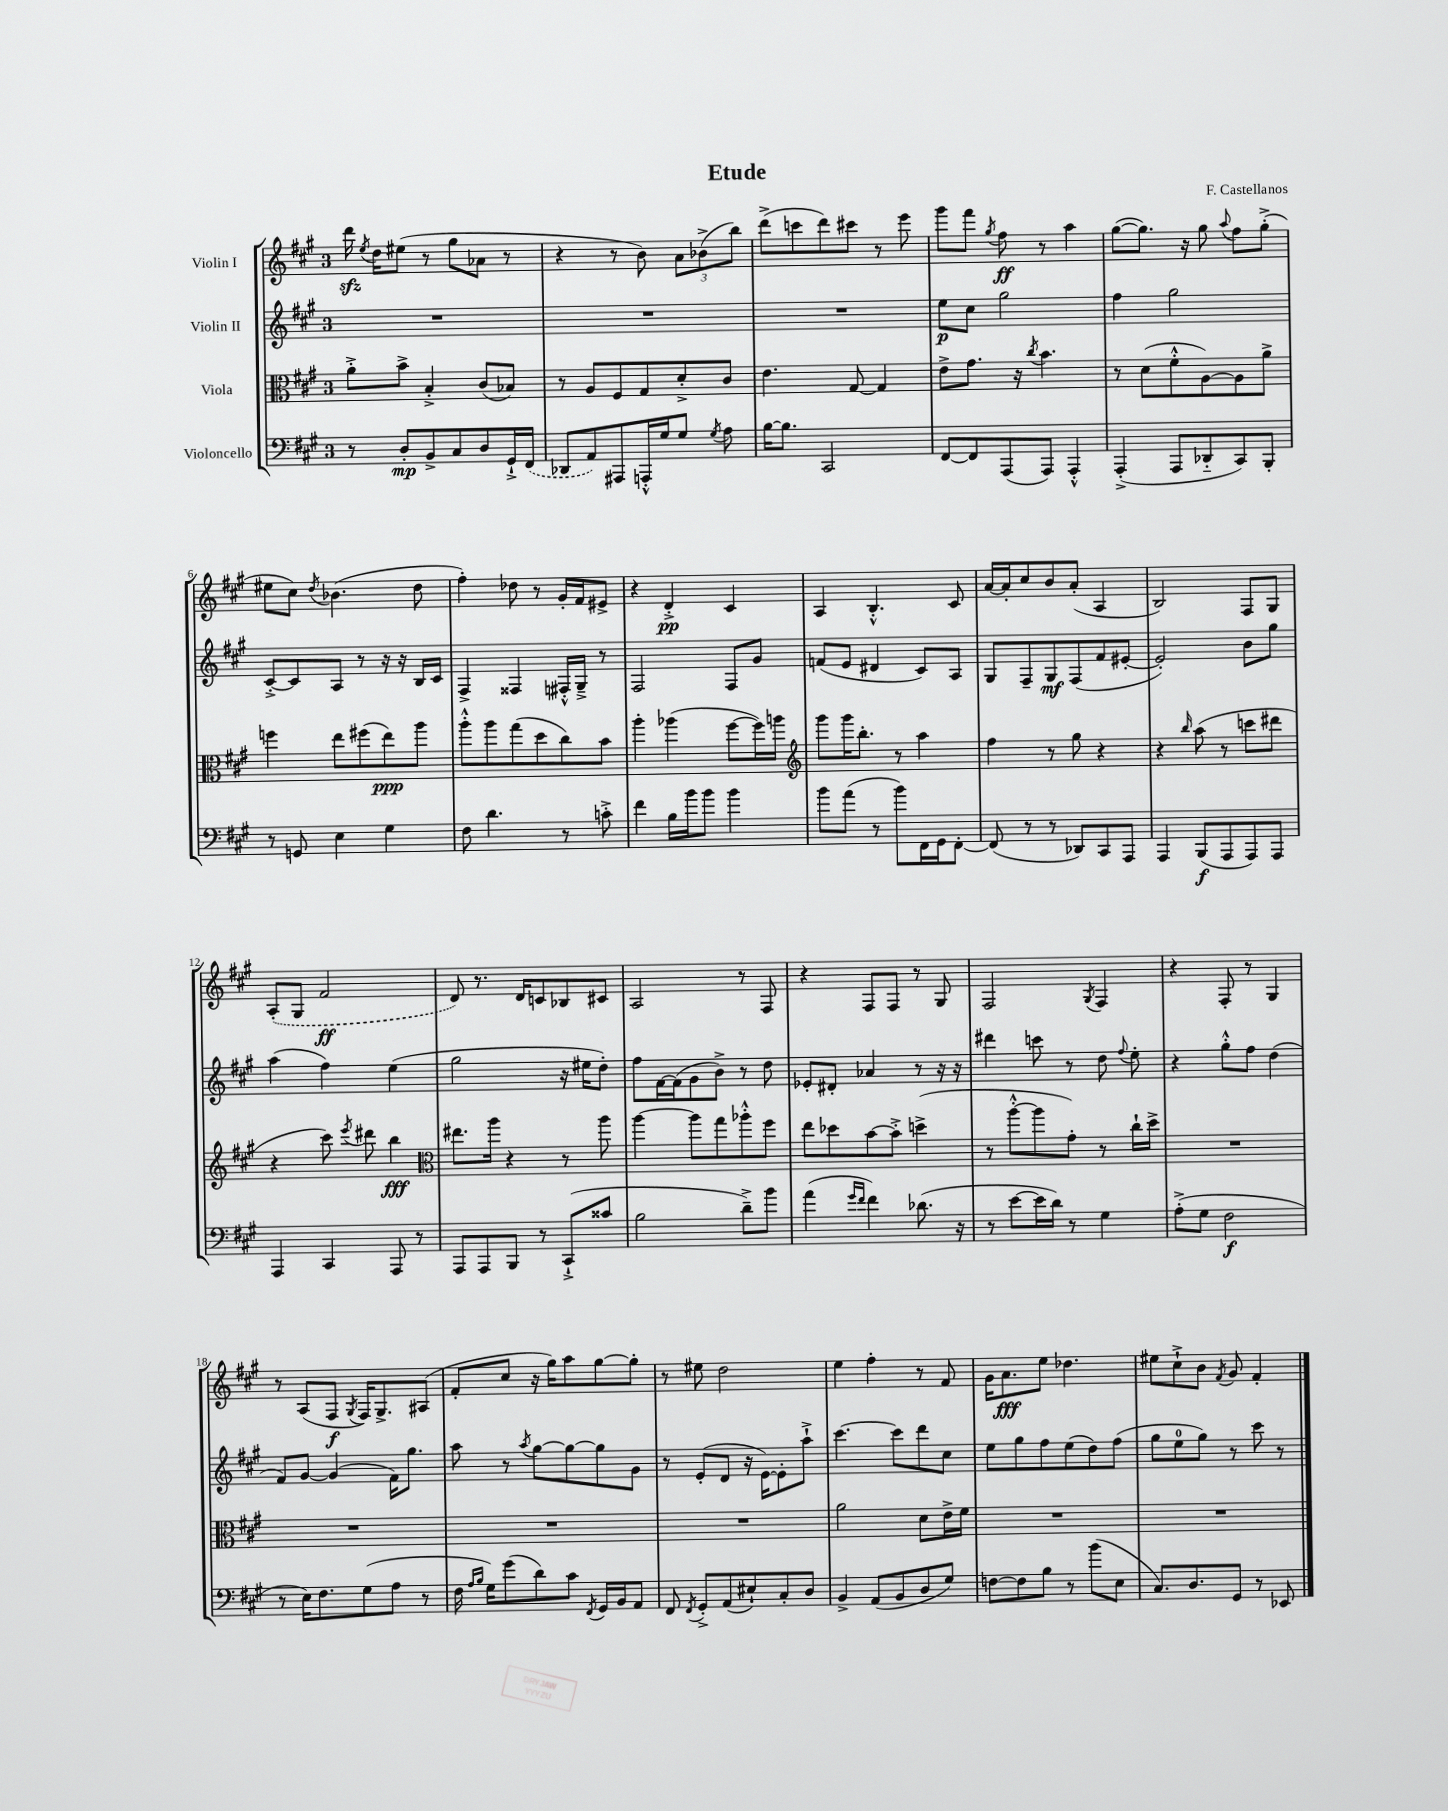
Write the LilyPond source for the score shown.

\header { title = "Etude" composer = "F. Castellanos" }
<<
\new StaffGroup <<
\new Staff = "s0" \with { instrumentName = "Violin I" } {
    \clef treble \key a \major \once \override Staff.TimeSignature.style = #'single-digit \time 3/4
    \autoBeamOff d'''16\sfz \acciaccatura { e''8 } d''16[ eis''8]( r8 gis''8[ aes'8] r8 |
    r4 r8 b'8) \tuplet 3/2 { a'8[ bes'8->( b''8]) } |
    d'''8[->( c'''8 d'''8) cis'''8] r8 e'''8 |
    gis'''8[ fis'''8] \acciaccatura { gis''8 } fis''8\ff r8 a''4 |
    gis''8[~( gis''8.]) r16 gis''8 \appoggiatura { a''8 } fis''8[ gis''8]-.->( |
    eis''8[ cis''8]) \acciaccatura { d''8 } bes'4.( d''8 |
    fis''4-.) des''8 r8 gis'16[-. fis'16 eis'8]-> |
    r4 d'4-.->\pp cis'4 |
    a4 b4.-.-^ cis'8 |
    a'16[~ a'16-. cis''8 b'8 a'8]-.( a4 |
    b2) fis8[ gis8] |
    \once \slurDashed a8[-.( gis8] fis'2\ff |
    d'8) r8. d'16[ c'8 bes8 cis'8] |
    a2 r8 fis8 |
    r4 fis8[ fis8] r8 gis8 |
    fis2 \acciaccatura { gis8 } fis4 |
    r4 fis8-. r8 gis4 |
    r8 a8[( fis8]\f \acciaccatura { gis8 } fis16[) gis8.-> ais8]( |
    fis'8[-. cis''8] r16 gis''16[) a''8 gis''8~ gis''8]-. |
    r8 eis''8 d''2 |
    e''4 fis''4-. r8 fis'8 |
    gis'16[ a'8.\fff e''8] des''4. |
    eis''8[ cis''8-!-> b'8] \acciaccatura { fis'8 } gis'8 fis'4-. \bar "|." |
}
\new Staff = "s1" \with { instrumentName = "Violin II" } {
    \clef treble \key a \major \once \override Staff.TimeSignature.style = #'single-digit \time 3/4
    \autoBeamOff R2. |
    R2. |
    R2. |
    e''8[\p cis''8] gis''2 |
    fis''4 gis''2 |
    cis'8[~-.-> cis'8 a8] r8 r16 r16 b16[ cis'16] |
    fis4-> fisis4 fis16[-.-^ gis16]---> r8 |
    fis2 fis8[ gis'8] |
    f'8[( e'8] dis'4 cis'8[) a8] |
    gis8[ fis8-- gis8\mf fis8( fis'8 eis'8]~-. |
    eis'2-.) b'8[ gis''8] |
    a''4( fis''4) e''4( |
    gis''2 r16 eis''16[ d''8]-.) |
    fis''8[ fis'16~ fis'16( gis'8 b'8]->) r8 d''8 |
    ees'8[-. dis'8]-. aes'4 r8 r16 r16 |
    dis'''4 c'''8 r8 d''8 \appoggiatura { fis''8 } e''8-. |
    r4 gis''8[-.-^ fis''8] d''4( |
    fis'8[) gis'8]~ gis'4( fis'16[) gis''8.] |
    a''8 r8 \acciaccatura { a''8 } gis''8[~ gis''8~ gis''8 gis'8] |
    r8 e'8[-.( d'8] r16 e'16[~) e'8-. a''8]-!-> |
    cis'''4.~ cis'''8[ d'''8 cis''8] |
    e''8[ gis''8 fis''8 e''8( d''8) fis''8]( |
    gis''8[ e''8-0 gis''8]) r8 cis'''8 r8 \bar "|." |
}
\new Staff = "s2" \with { instrumentName = "Viola" } {
    \clef alto \key a \major \once \override Staff.TimeSignature.style = #'single-digit \time 3/4
    \autoBeamOff a'8[-.-> b'8]-> b4-.-> cis'8[( bes8]) |
    r8 a8[ fis8 gis8 d'8-.-> cis'8] |
    e'4. gis8~ gis4 |
    e'8[-> gis'8.] r16 \acciaccatura { cis''8 } b'4. |
    r8 d'8[( fis'8-.-^ a8~) a8 a'8]-> |
    f''4 e''8[ fis''8( e''8\ppp) a''8] |
    a''8[-.-^ a''8 gis''8( d''8 cis''8) b'8] |
    a''4-. aes''4( fis''8[~ fis''16) a''16] |
    \clef treble gis'''8[ gis'''16 b''8.]-. r8 a''4 |
    fis''4 r8 gis''8 r4 |
    r4 \grace { b''16 } a''8( r8 c'''8[ dis'''8] |
    r4 cis'''8) \acciaccatura { e'''8 } dis'''8 b''4\fff |
    \clef alto eis''8.[ a''16] r4 r8 a''8 |
    a''4~ a''8[ gis''8 aes''8-.-^ fis''8] |
    e''8[ des''8 b'8~ b'8]-.-> d''4->( |
    r8 a''8[~-.-^ a''8 gis'8]-.) r8 cis''16[-! d''16]-> |
    R2. |
    R2. |
    R2. |
    R2. |
    a'2 d'8[ e'16-> fis'16] |
    R2. |
    R2. \bar "|." |
}
\new Staff = "s3" \with { instrumentName = "Violoncello" } {
    \clef bass \key a \major \once \override Staff.TimeSignature.style = #'single-digit \time 3/4
    \autoBeamOff r8 d8[-.\mp b,8-> cis8 d8 gis,16-!-> \once \slurDashed fis,16]( |
    des,8[ a,8) ais,,8 a,,16-.-^ gis16 gis8] \acciaccatura { gis8 } a8 |
    b16[~ b8.] cis,2 |
    fis,8[~ fis,8 a,,8( a,,8]) a,,4-.-^ |
    a,,4-.->( a,,8[ des,8-_ cis,8) b,,8]-. |
    r8 g,8 e4 gis4 |
    fis8 d'4. r8 c'8-.-> |
    fis'4 b16[ b'16 b'8] b'4 |
    b'8[ a'8]( r8 b'8[) fis,16 gis,16 fis,8]~-. |
    fis,8( r8 r8 des,8[) cis,8 a,,8] |
    a,,4 b,,8[\f( a,,8 a,,8) a,,8] |
    a,,4 cis,4 a,,8 r8 |
    a,,8[ a,,8 b,,8] r8 cis,8[-!->( cisis'8] |
    b2 d'8[--->) b'8] |
    a'4( \grace { gis'16[ fis'16] } fis'4) des'8.( r16 |
    r8 e'8[~ e'16 d'16]) r8 gis4 |
    a8[-.->( gis8] fis2\f |
    r8 e16[) fis8. gis8( a8] r8 |
    fis16 \grace { a16[ b16] } gis16[) gis'8( d'8) cis'8] \acciaccatura { fis,8 } gis,16[ b,16 a,8] |
    fis,8 \acciaccatura { fis,8 } gis,8[-.-> a,8( eis8-!) cis8-. d8] |
    b,4-> a,8[( b,8 d8 gis8]) |
    f8[~ f8 b8] r8 b'8[( e8] |
    cis8.[) d8. gis,8] r8 ees,8 \bar "|." |
}
>>
>>
